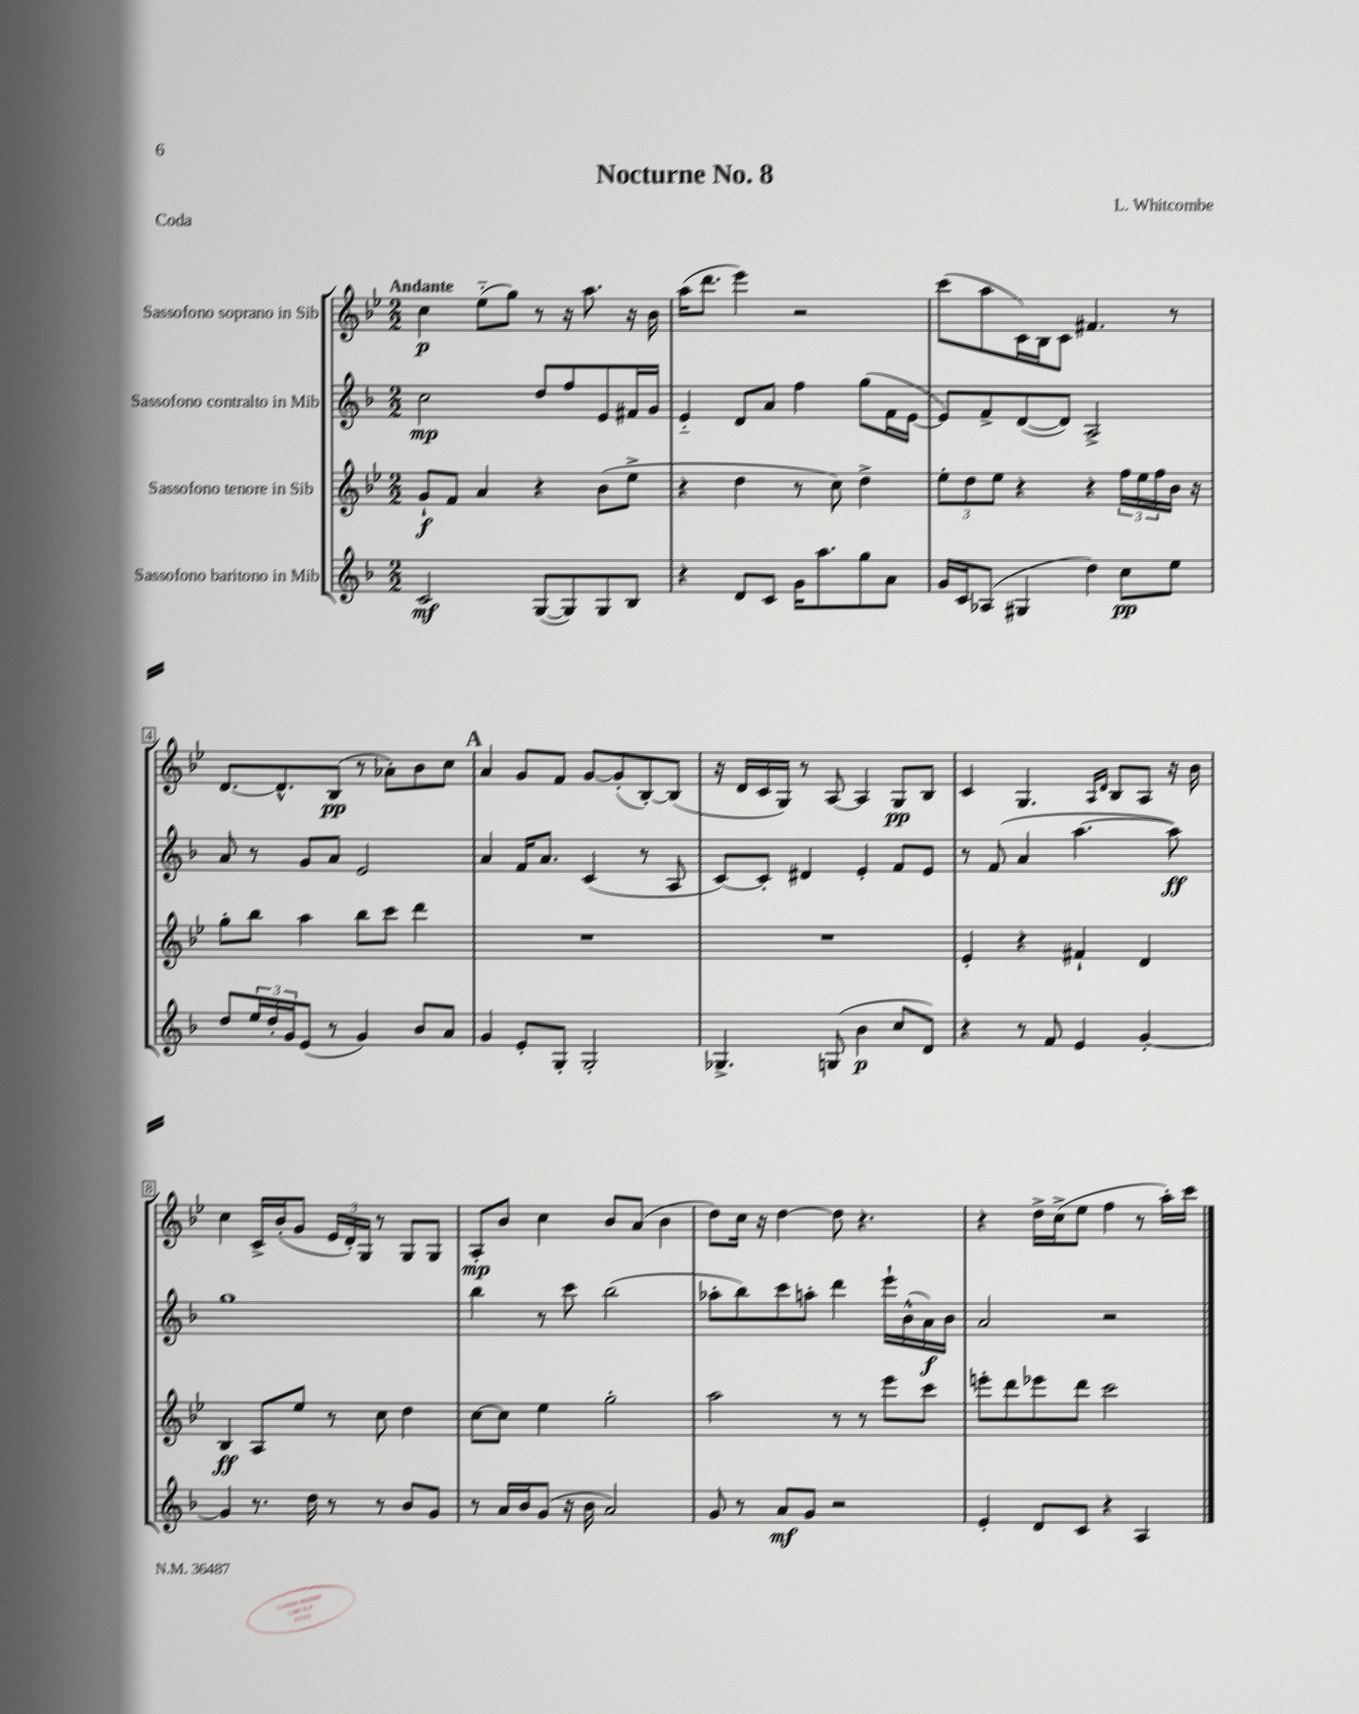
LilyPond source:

\header { title = "Nocturne No. 8" composer = "L. Whitcombe" piece = "Coda" }
<<
\new StaffGroup <<
\new Staff = "s0" \with { instrumentName = "Sassofono soprano in Sib" } {
    \clef treble \key bes \major \numericTimeSignature \time 2/2 \tempo "Andante"
    c''4\p ees''8-_( g''8) r8 r16 a''8. r16 bes'16 |
    a''16( d'''8. ees'''4) r2 |
    c'''8( a''8 c'16) bes16 c'8 fis'4. r8 |
    d'8.~ d'8.-^ bes8\pp( r8 aes'8-.) bes'8 c''8 |
    \mark \markup { \bold "A" } a'4 g'8 f'8 g'8~ g'8-.( bes8~-.) bes8( |
    r16 d'16 c'16 g16) r8 a8~ a4 g8\pp bes8 |
    c'4 g4. \grace { a16 d'16 } bes8 a8 r16 bes'16 |
    c''4 c'16-> bes'16-.( g'8 \tuplet 3/2 { ees'16 d'16-.) g16 } r8 g8 g8 |
    a8-.\mp bes'8 c''4 bes'8 a'8( bes'4 |
    d''8) c''16 r16 d''4~ d''8 r4. |
    r4 d''16-> c''16->( ees''8 f''4 r8 a''16-.) c'''16 \bar "|." |
}
\new Staff = "s1" \with { instrumentName = "Sassofono contralto in Mib" } {
    \clef treble \key f \major \numericTimeSignature \time 2/2
    c''2\mp d''8 f''8 e'8 fis'16 g'16 |
    e'4-_ d'8 a'8 f''4 g''8( f'16 e'16~ |
    e'8) f'8-> d'8~( d'8) a2-> |
    a'8 r8 g'8 a'8 e'2 |
    \mark \markup { \bold "A" } a'4 f'16 a'8. c'4( r8 a8 |
    c'8~) c'8-. dis'4 e'4-. f'8 e'8 |
    r8 f'8( a'4 a''4.~ a''8\ff) |
    g''1 |
    bes''4 r8 c'''8 bes''2( |
    aes''8-. bes''8) c'''8 a''8-. d'''4 e'''16-! bes'16-^( a'16\f) bes'16 |
    a'2 r2 \bar "|." |
}
\new Staff = "s2" \with { instrumentName = "Sassofono tenore in Sib" } {
    \clef treble \key bes \major \numericTimeSignature \time 2/2
    g'8-!\f f'8 a'4 r4 bes'8( ees''8-> |
    r4 d''4 r8 c''8) d''4-> |
    \tuplet 3/2 { ees''8-. d''8 ees''8 } r4 r4 \tuplet 3/2 { f''16 ees''16 f''16 } bes'16 r16 |
    g''8-. bes''8 a''4 bes''8 c'''8 d'''4 |
    \mark \markup { \bold "A" } R1 |
    R1 |
    ees'4-. r4 fis'4-! d'4 |
    bes4\ff a8 ees''8 r8 c''8 d''4 |
    c''8~ c''8 ees''4 g''2-. |
    a''2 r8 r8 ees'''8 c'''8 |
    e'''8-. d'''8 ees'''8 d'''8 c'''2 \bar "|." |
}
\new Staff = "s3" \with { instrumentName = "Sassofono baritono in Mib" } {
    \clef treble \key f \major \numericTimeSignature \time 2/2
    c'2\mf g8~( g8) g8 bes8 |
    r4 d'8 c'8 g'16 a''8. g''8 a'8 |
    g'16 c'16 aes8( gis4 d''4) c''8\pp e''8 |
    d''8 \tuplet 3/2 { e''16 d''16-. g'16 } e'8( r8 g'4) bes'8 a'8 |
    \mark \markup { \bold "A" } g'4 e'8-. g8-. g2-. |
    ges4.-> g8( bes'4\p c''8 d'8) |
    r4 r8 f'8 e'4 g'4~-. |
    g'4 r8. d''16 r8 r8 bes'8 g'8 |
    r8 a'16 bes'16 g'8( r16 bes'16 a'2) |
    g'8 r8 a'8\mf g'8 r2 |
    e'4-. d'8 c'8 r4 a4 \bar "|." |
}
>>
>>
\layout { \context { \Score \override BarNumber.stencil = #(make-stencil-boxer 0.1 0.3 ly:text-interface::print) } }
